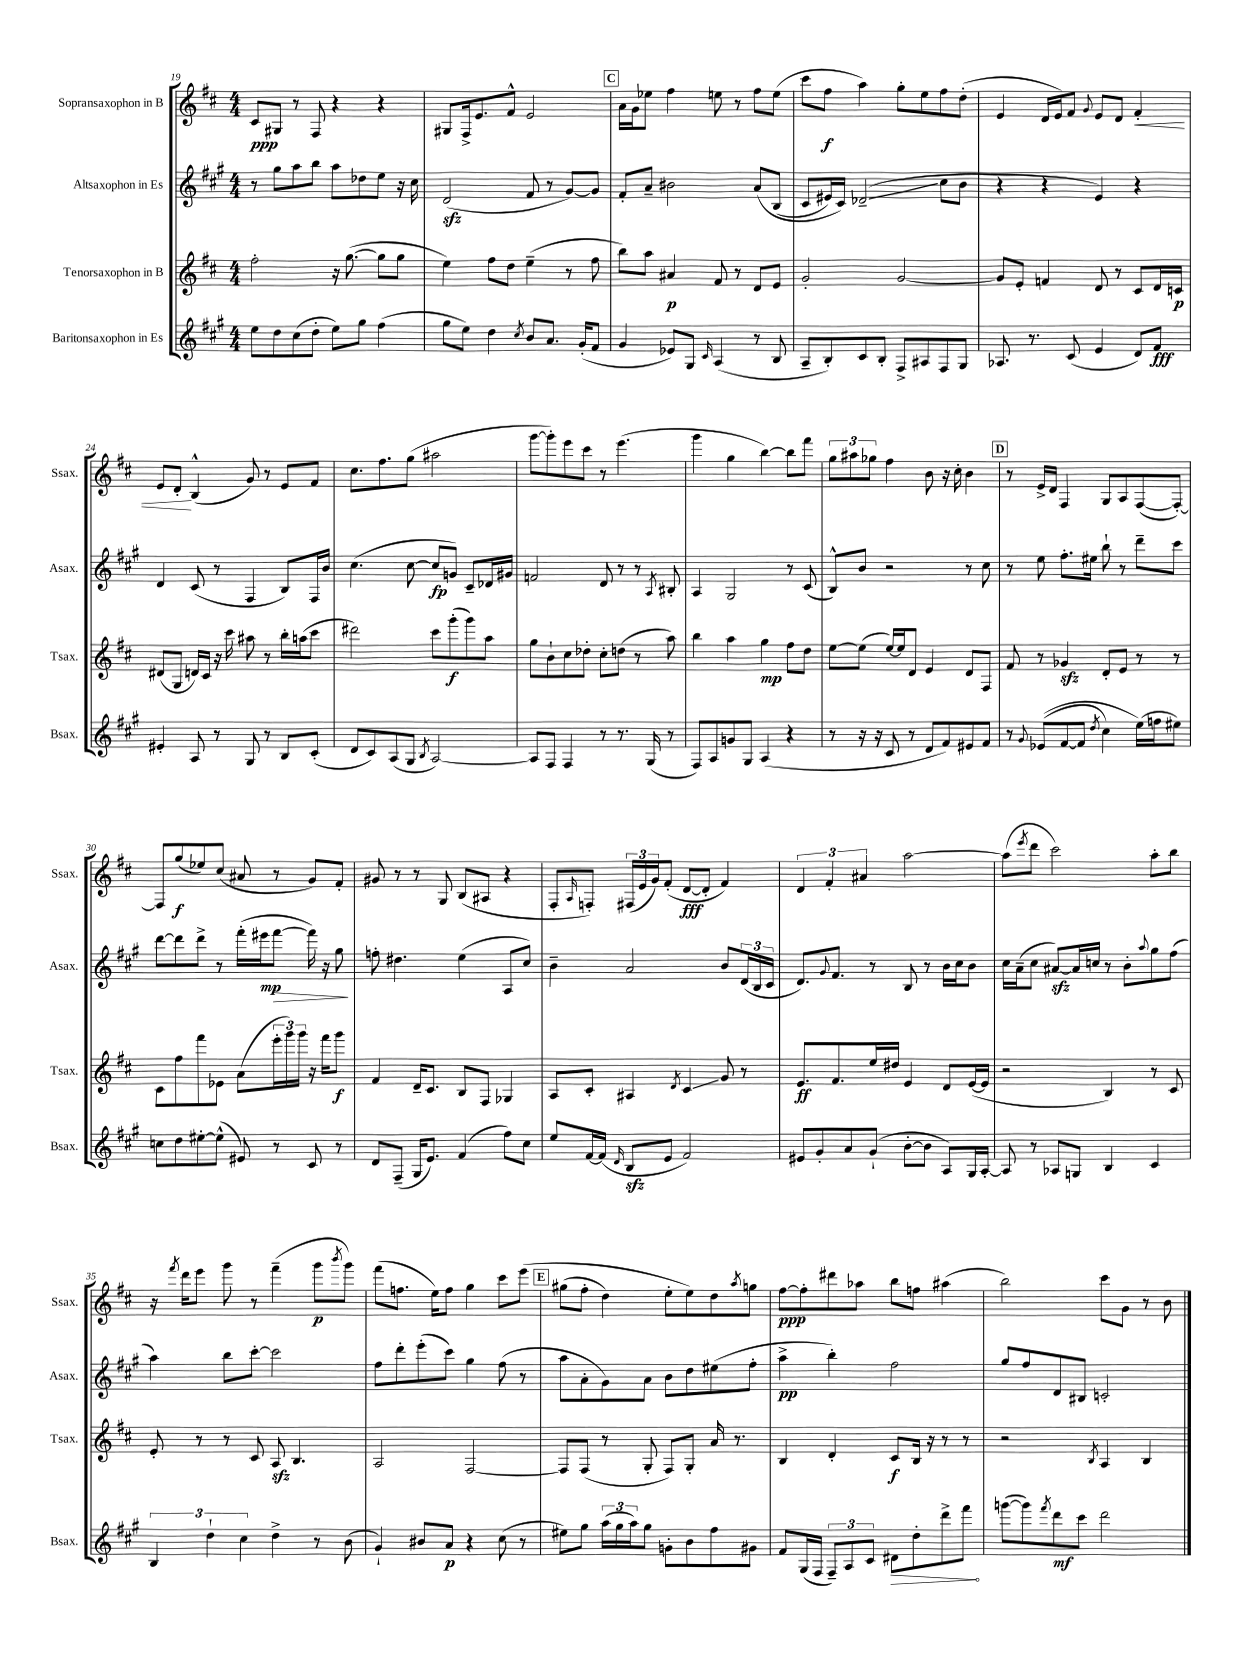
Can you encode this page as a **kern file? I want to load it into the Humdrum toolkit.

**kern	**kern	**kern	**kern
*staff4	*staff3	*staff2	*staff1
*clefG2	*clefG2	*clefG2	*clefG2
*k[f#c#g#]	*k[f#c#]	*k[f#c#g#]	*k[f#c#]
*M4/4	*M4/4	*M4/4	*M4/4
8ee	2ff#'	8r	8c#
8dd	.	8gg#	8G#
(8cc#	.	8aa	8r
8dd'	.	8bb	8F#
8ee)	16r	8aa	4r
.	([8.gg	.	.
8gg#	.	8dd-	.
(4ff#	8gg]	8ee	4r
.	8gg	16r	.
.	.	16cc#	.
=	=	=	=
8gg#	4ee)	(2d	8G#
8ee)	.	.	16F#^
.	.	.	8.e
4dd	8ff#	.	.
.	8dd	.	8f#^^
8qcc#	.	.	.
8b	(4ee~	8f#	2e
8.a	.	8r	.
.	8r	[8g#)	.
(16g#'	.	.	.
8f#	8ff#	8g#]	.
=	=	=	=
4g#	8bb)	8f#'	16a
.	.	.	16g
.	8aa	8a~	8ee-
8e-)	4a#	2b#	4ff#
8G#	.	.	.
16qqc#	.	.	.
(4A	8f#	.	8ee
.	8r	.	8r
8r	8d	&(8a	8ff#
8B	8e	(8B	(8ee
=	=	=	=
8A~	2g'	8c#	8ccc#
8B')	.	16e#)	8ff#
.	.	16c#&)	.
8c#	.	(2d-~	4aa)
8B'	.	.	.
8F#^	[2g	.	8gg'
8A#	.	.	8ee
8F#	.	8cc#	8ff#
8G#	.	8b	(8dd'
=	=	=	=
8.A-	8g]	4r	4e
.	8e'	.	.
8.r	.	.	.
.	4f	4r	16d
.	.	.	16e)
(8c#	.	.	8f#
.	.	.	8qqg
4e	8d	4e)	8e
.	8r	.	8d
8d)	8c#	4r	4f#'
8f#	16d	.	.
.	16c	.	.
=	=	=	=
4e#'	(8d#	4d	8e
.	8G	.	8d'
8A	16d)	(8c#	(4B^^
.	16c#	.	.
8r	16r	8r	.
.	16ccc#	.	.
8G#	8aa#	4F#	8g)
8r	8r	.	8r
8B	16bb'	8B)	8e
.	(16aa	.	.
(8c#'	8ccc#	16F#	8f#
.	.	16b	.
=	=	=	=
8d	2ddd#)	(4.cc#	8.cc#
8c#)	.	.	.
.	.	.	8.ff#
(8A	.	.	.
8G#	.	[8cc#	(8gg
8qB	.	.	.
[2A)	8ccc#	8cc#]	2aa#
.	(8ggg'	8g)	.
.	8ggg)	8c#~	.
.	8aa	16d-	.
.	.	16g#	.
=	=	=	=
8A]	8gg	2f	[8ggg
8F#	8b`	.	8ggg'])
4F#	8cc#	.	8eee
.	8dd-'	.	8ccc#
8r	8cc#'	8d	8r
8.r	(8dd	8r	(4.eee
.	8r	8r	.
(16G#	.	.	.
.	.	8qA	.
8r	8aa)	8B#'	.
=	=	=	=
8F#)	4bb	4A	4ggg
8A	.	.	.
8g	4aa	2G#	4gg
8G#	.	.	.
(4A	4gg	.	[4bb)
4r	8ff#	8r	8bb]
.	8dd	(8c#	8fff#
=	=	=	=
8r	[8ee	8B^^)	12gg
.	.	.	12aa#
16r	(8ee]	8b	.
.	.	.	12gg-
16r	.	.	.
8c#	[16ee)	2r	4ff#
.	16ee]	.	.
8r	8d	.	.
8d	4e	.	8b
8f#)	.	.	16r
.	.	.	16cc#'
8e#	8d	8r	4b
8f#	8F#	8cc#	.
=	=	=	=
8r	8f#	8r	8r
8qqg#	.	.	.
&((8e-	8r	8ee	16e^
.	.	.	16d
[8f#	4g-	8.ff#'	4F#
8f#]	.	.	.
.	.	16ee#	.
8qdd	.	.	.
4cc#)	8d'	8bb`	8G
.	8e	8r	8A
(16ee&)	8r	8ddd~	([8F#
16ff	.	.	.
8ee#)	8r	8ccc#	8F#'_)
=	=	=	=
8cc	8c#	[8ddd	8F#]
8dd	8ff#	8ddd]	(8gg
[8ee#'	8fff#	8ddd^	8ee-)
(8ee#^^]	8e-	8r	(8cc#
8e#)	(8a	(16fff#'	8a#
.	.	16eee#	.
8r	24eee'	[8fff#	8r
.	24ggg)	.	.
.	24ggg	.	.
8c#	16r	16fff#])	8g)
.	16fff#	16r	.
8r	8ggg	8gg#	8f#'
=	=	=	=
8d	4f#	8ff'	8g#
(8F#~	.	4.dd#	8r
16G#	16d~	.	8r
8.e)	8.c#	.	.
.	.	.	8G
(4f#	8B	(4ee	(8B
.	8F#	.	8A#
8ff#)	4G-	8A	4r
8cc#	.	8cc#)	.
=	=	=	=
8ee	8A	4b~	8F#'
.	.	.	16qqA
[16f#	8c#'	.	8F')
(16f#]	.	.	.
16qqd	.	.	.
8B	4A#	2a	(24F#
.	.	.	24e
.	.	.	24g)
8e	.	.	(8f#'
.	8qd	.	.
2f#)	4c#	.	[8d
.	.	.	8d']
.	8g	8b	4f#)
.	8r	(24d	.
.	.	24B	.
.	.	24c#	.
=	=	=	=
8e#	8.e	8.d)	6d
8g#'	.	.	.
.	.	.	6f#'
.	.	8qqg#	.
.	8.f#	8.f#	.
8a	.	.	.
.	.	.	6a#
(8g#`	16ee	8r	.
.	16dd#	.	.
[8b'	4e	8B	[2aa
8b]	.	8r	.
8A)	8d	16b	.
.	.	16cc#	.
16G#	([16e	8b	.
[16A'	16e]	.	.
=	=	=	=
8A]	2r	16cc#	(8aa]
.	.	(16a~	.
.	.	.	8qeee
8r	.	8cc#	8ddd
8A-	.	[8a#)	2ccc#)
8G	.	16a#]	.
.	.	16cc	.
4B	4B)	8r	.
.	.	8b'	.
.	.	8qqaa	.
4c#	8r	8gg#	8aa'
.	8c#	(8ff#	8bb
=	=	=	=
6B	8e'	4aa)	16r
.	.	.	8qfff#
.	.	.	16ddd
.	8r	.	8eee
6dd`	.	.	.
.	8r	8bb	8ggg
6cc#	.	.	.
.	8c#	[8ccc#'	8r
4dd^	8A	2ccc#]	(4fff#~
.	4.B	.	.
8r	.	.	8ggg
.	.	.	8qbbb
(8b	.	.	8ggg)
=	=	=	=
4g#`)	2A	8ff#	(8fff#
.	.	8ddd'	8.ff
8b#	.	(8eee'	.
.	.	.	16ee)
8a	.	8ccc#)	8ff
4r	[2F#	4gg#	4gg
(8cc#	.	(8ff#	8ccc#
8r	.	8r	&(8eee
=	=	=	=
8ee#)	8F#]	8aa	(8gg#
8gg#	(8F#	8a'	8ff#'
(24aa	8r	8g#)	4dd)
24gg#	.	.	.
24aa)	.	.	.
8gg#	8G'	8a	.
8g'	8F#)	8b	8ee'
8b	8G'	8dd	8ee&)
8ff#	16a	(8ee#	8dd
.	8.r	.	.
.	.	.	8qaa
8g#	.	8ff#'	8gg
=	=	=	=
8f#	4B	4aa^	[8ff#
(16G#	.	.	8ff#']
16F#	.	.	.
12F#~)	4d'	4bb')	8ddd#
12A	.	.	.
.	.	.	8aa-
12c#	.	.	.
8d#	8c#	2ff#	8bb
8dd'	16B	.	8ff
.	16r	.	.
8ddd^	8r	.	(4aa#
8fff#	8r	.	.
=	=	=	=
([8ggg	2r	8gg#	2bb)
8ggg])	.	8ff#	.
8qfff#	.	.	.
8ddd	.	8d	.
8ccc#	.	8B#	.
.	8qB	.	.
2ddd	4A	2c'	8ccc#
.	.	.	8g
.	4B	.	8r
.	.	.	8b
==	==	==	==
*-	*-	*-	*-
